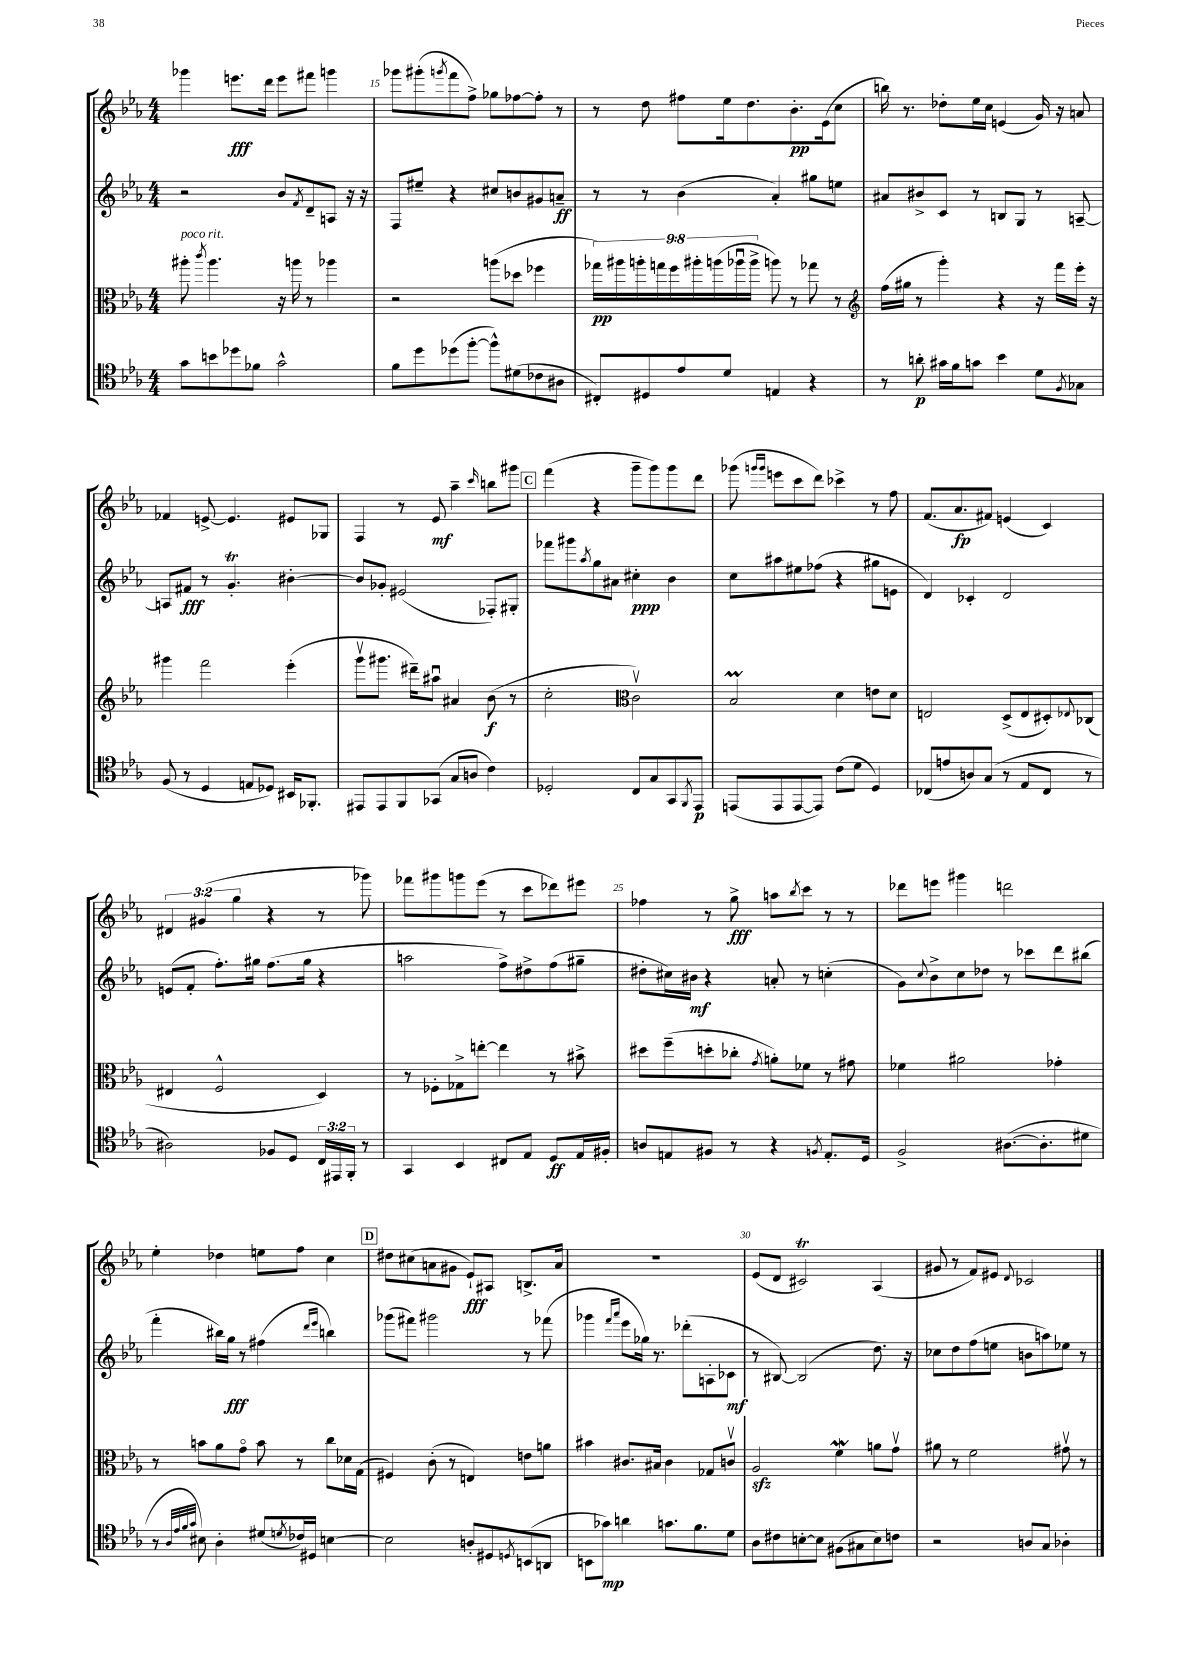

**kern	**dynam	**kern	**dynam	**kern	**dynam	**kern	**dynam
*part4	*part4	*part3	*part3	*part2	*part2	*part1	*part1
*staff4	*staff4	*staff3	*staff3	*staff2	*staff2	*staff1	*staff1
*clefC4	*	*clefC3	*	*clefG2	*	*clefG2	*
*k[b-e-a-]	*	*k[b-e-a-]	*	*k[b-e-a-]	*	*k[b-e-a-]	*
*M4/4	*	*M4/4	*	*M4/4	*	*M4/4	*
=14	=14	=14	=14	=14	=14	=14	=14
!	!	!LO:TX:a:i:t=poco rit.	!	!	!	!	!
8g\L	.	8aa#X'\	.	2r	.	4ggg-X\	.
.	.	8qccc/	.	.	.	.	.
8bn\	.	4.aa#\	.	.	.	.	.
8dd-X\	.	.	.	.	.	8.eeen\L	fff
8f-X\J	.	.	.	.	.	.	.
.	.	.	.	.	.	16ddd\Jk	.
2g^^\	.	16r	.	8b-/L	.	8eee\L	.
.	.	16aan\	.	.	.	.	.
.	.	.	.	8qf/	.	.	.
.	.	8r	.	8d~/	.	8fff#X\J	.
.	.	4aa-X\	.	8An/J	.	4gggn\	.
.	.	.	.	16r	.	.	.
.	.	.	.	16r	.	.	.
=15	=15	=15	=15	=15	=15	=15	=15
8f\L	.	2r	.	8F/L	.	8ggg-X\L	.
8dd\	.	.	.	8ee#X~/J	.	(8ggg#X'\	.
.	.	.	.	.	.	8qgggn/	.
(8dd-X\	.	.	.	4r	.	8fff\	.
[8ff'\J	.	.	.	.	.	8ff^\J)	.
8ff^^\L])	.	(8aan\L	.	8cc#X/L	.	8gg-X\L	.
(8d#X\	.	8dd-X\J	.	8bn/	.	[8ff-X\	.
8c-X\	.	4ff-X\	.	8g#X/	.	8ff-'\J]	.
8A#X\J	.	.	.	8an~/J	ff	8r	.
=16	=16	=16	=16	=16	=16	=16	=16
8C#X'/L)	.	18gg-X\LL)	pp	8r	.	8r	.
.	.	18aa#X\	.	.	.	.	.
.	.	18aan'\	.	.	.	.	.
8D#X/	.	.	.	8r	.	8dd\	.
.	.	18ggn\	.	.	.	.	.
.	.	18ff\	.	.	.	.	.
8e-/	.	.	.	(4b-\	.	8ff#X\L	.
.	.	18aa#X'\	.	.	.	.	.
.	.	(18aan\	.	.	.	.	.
8d/J	.	.	.	.	.	16ee-\k	.
.	.	18aa-Xu\	.	.	.	.	.
.	.	.	.	.	.	8.dd\	.
.	.	18aa-^\JJ	.	.	.	.	.
4En/	.	8aan\)	.	4a-'/)	.	.	.
.	.	8r	.	.	.	8.b-'\	pp
4r	.	8gg-X\	.	8gg#X\L	.	.	.
.	.	.	.	.	.	(16e-\k	.
.	.	8r	.	8een\J	.	8cc\J	.
=17	=17	=17	=17	=17	=17	=17	=17
*	*	*clefG2	*	*	*	*	*
8r	.	(16ff\LL	.	8a#X/L	.	16bbn\)	.
.	.	16gg#X\JJ	.	.	.	8.r	.
8an'\	p	8r	.	8b#X^/	.	.	.
16g#X\LL	.	4ggg'\)	.	8c/J	.	8dd-X'\L	.
16f\J	.	.	.	.	.	.	.
8gn\J	.	.	.	8r	.	16ee-\L	.
.	.	.	.	.	.	16cc\JJ	.
4b-\	.	4r	.	8Bn/L	.	(4en/	.
.	.	.	.	8G/J	.	.	.
8d\L	.	16r	.	8r	.	16g/)	.
.	.	16fff\LL	.	.	.	16r	.
8qF/	.	.	.	.	.	.	.
8G-X\J	.	16eee-'\JJ	.	[8An~/	.	8an/	.
.	.	16r	.	.	.	.	.
!!LO:LB:g=z
=18	=18	=18	=18	=18	=18	=18	=18
(8F/	.	4ggg#X\	.	8An/L]	.	4f-X/	.
8r	.	.	.	8f#X/J	fff	.	.
4D/	.	2fff\	.	8r	.	[8en^/	.
.	.	.	.	4.gt'/	.	4.e/]	.
8En/L	.	.	.	.	.	.	.
8D-X/J)	.	.	.	.	.	.	.
16BB#X/KL	.	(4eee-'\	.	[4b#X'\	.	8e#X/L	.
8.FF-X'/J	.	.	.	.	.	.	.
.	.	.	.	.	.	8G-X/J	.
=19	=19	=19	=19	=19	=19	=19	=19
8EE#X/L	.	8gggv\L	.	8b#/L]	.	4F/	.
8EE#/	.	8.ggg#X\J	.	8g-X'/J	.	.	.
8FF/	.	.	.	(2e#X/	.	8r	.
.	.	16ddd#X~\KL)	.	.	.	.	.
(8GG-X/J	.	8aa#Xu\J	.	.	.	8e-/	mf
8G/L	.	4a#X/	.	.	.	4aa-~\	.
8An/J	.	.	.	.	.	.	.
.	.	.	.	.	.	16qqccc/	.
4c\)	.	(8b-\	f	8F-X'/L)	.	8bbn\L	.
.	.	8r	.	8G#X'/J	.	8ggg#X\J	.
!!LO:REH:place=s1:t=C
=20	=20	=20	=20	=20	=20	=20	=20
2D-X'/	.	2cc'\	.	8fff-X\L	.	(4fff\	.
.	.	.	.	8ggg#X\	.	.	.
.	.	.	.	8qaa-/	.	.	.
.	.	.	.	8gg\	.	4r	.
.	.	.	.	8a#X\J	.	.	.
*	*	*clefC3	*	*	*	*	*
8C/L	.	2cv\)	.	4cc#X'\	ppp	8ggg~\L	.
8G/	.	.	.	.	.	8ggg\)	.
8GG/	.	.	.	4b-\	.	8ggg\	.
8qFF/	.	.	.	.	.	.	.
8EE-/J	p	.	.	.	.	8ddd\J	.
=21	=21	=21	=21	=21	=21	=21	=21
(8EEn/L	.	2B-M/	.	8cc\L	.	(8ggg-X\	.
.	.	.	.	.	.	16qqgggn/LL	.
.	.	.	.	.	.	16qqggg/JJ	.
8EE/	.	.	.	8aa#X\	.	8eeen\L	.
[8EE/	.	.	.	8ee#X\	.	8ccc\	.
8EE/J])	.	.	.	(8ff-X\J	.	8ddd\J)	.
(8c\L	.	4d\	.	4r	.	4ccc-X^\	.
8d\J	.	.	.	.	.	.	.
4D/)	.	8en\L	.	8gg#X\L	.	8r	.
.	.	8d\J	.	8en\J	.	8ff\	.
=22	=22	=22	=22	=22	=22	=22	=22
(8C-X/L	.	2En/	.	4d/)	.	(8.f/L	.
8en/	.	.	.	.	.	.	.
.	.	.	.	.	.	8.a-/	fp
8An/)	.	.	.	4c-X'/	.	.	.
(8G/J	.	.	.	.	.	8f#X/J)	.
8r	.	(8D^/L	.	2d/	.	(4en/	.
8E-/L	.	8E/	.	.	.	.	.
8C-/J	.	8D#X'/)	.	.	.	4c/)	.
.	.	8qqE-X/	.	.	.	.	.
8r	.	(8C-X/J	.	.	.	.	.
!!LO:LB:g=z
=23	=23	=23	=23	=23	=23	=23	=23
2A#X\)	.	4E#X/	.	(8en/L	.	6d#X/	.
.	.	.	.	8f'/J	.	.	.
.	.	.	.	.	.	(6g#X/	.
.	.	2F^^/	.	8.ff'\L)	.	.	.
.	.	.	.	.	.	6gg\	.
.	.	.	.	16gg#X\Jk	.	.	.
8F-X/L	.	.	.	(8.ff\L	.	4r	.
8D/J	.	.	.	.	.	.	.
.	.	.	.	16gg#\Jk	.	.	.
24C/LL	.	4D/)	.	4r	.	8r	.
24EE#X/	.	.	.	.	.	.	.
24FF'/JJ	.	.	.	.	.	.	.
8r	.	.	.	.	.	8ggg-X\)	.
=24	=24	=24	=24	=24	=24	=24	=24
4GG/	.	8r	.	2aan\	.	8fff-X\L	.
.	.	8F-X'\L	.	.	.	8ggg#X\	.
4BB-/	.	8G-X^\	.	.	.	8gggn\	.
.	.	[8een'\J	.	.	.	(8eee-\J	.
8C#X/L	.	4ee\]	.	8ff^\L)	.	8r	.
8E-/J	.	.	.	8dd#X^\	.	8ccc\L	.
8D/L	ff	8r	.	(8ff\	.	8ddd-X\)	.
16E-/L	.	8b#X^\	.	8gg#X~\J	.	8eee#X\J	.
16F#X'/JJ	.	.	.	.	.	.	.
=25	=25	=25	=25	=25	=25	=25	=25
8An/L	.	8dd#X\L	.	8dd#X'\L	.	4ff-X\	.
8En/	.	(8ff~\	.	16cc#X\L)	.	.	.
.	.	.	.	16b#X\JJ	mf	.	.
8F#X/J	.	8ddn'\	.	4r	.	8r	.
8r	.	8cc-X'\J	.	.	.	8gg^\	fff
.	.	8qg/	.	.	.	.	.
4r	.	8an'\L)	.	8an'/	.	8aan\L	.
.	.	.	.	.	.	8qbb-/	.
.	.	8f-X\J	.	8r	.	8ccc\J	.
8qFn/	.	.	.	.	.	.	.
8.E'/L	.	8r	.	(4ccn'\	.	8r	.
.	.	8g#X\	.	.	.	8r	.
16D/Jk	.	.	.	.	.	.	.
=26	=26	=26	=26	=26	=26	=26	=26
2F^/	.	4f-X\	.	8g\L)	.	8ddd-X\L	.
.	.	.	.	8qqcc/	.	.	.
.	.	.	.	8b-^\	.	8eeen\J	.
.	.	2a#X\	.	8cc\	.	4ggg#X\	.
.	.	.	.	8dd-X\J	.	.	.
([8.A#X\L	.	.	.	8r	.	2dddn\	.
.	.	.	.	8ccc-X\L	.	.	.
8.A#'\]	.	.	.	.	.	.	.
.	.	4g-X'\	.	8ddd\	.	.	.
8d#X\J	.	.	.	(8bb#X\J	.	.	.
!!LO:LB:g=z
=27	=27	=27	=27	=27	=27	=27	=27
8r	.	8r	.	4fff'\	.	4ee-'\	.
32qqA-/LLL	.	.	.	.	.	.	.
32qqe-/	.	.	.	.	.	.	.
32qqf/	.	.	.	.	.	.	.
32qqg/JJJ	.	.	.	.	.	.	.
8B#X\)	.	8bn\L	.	.	.	.	.
4A-'\	.	8a-\	.	16bb#X\LL)	.	4dd-X\	.
.	.	.	.	16gg\JJ	fff	.	.
.	.	8g\J	.	8r	.	.	.
(8d#X/L	.	8b\	.	(4ff#X\	.	8een\L	.
8qdn/	.	.	.	.	.	.	.
16c-X/L)	.	8r	.	.	.	8ff\J	.
16D#X/JJ	.	.	.	.	.	.	.
.	.	.	.	16qqddd/LL	.	.	.
.	.	.	.	16qqeee-/JJ	.	.	.
[4Bn\	.	8cc\L	.	4bbn\)	.	4cc\	.
.	.	16d-X\L	.	.	.	.	.
.	.	(16G\JJ	.	.	.	.	.
!!LO:REH:place=s1:t=D
=28	=28	=28	=28	=28	=28	=28	=28
2B\]	.	4F#X/)	.	(8ggg-X\L	.	8dd#X\L	.
.	.	.	.	8fff#X\J)	.	(8cc#X\	.
.	.	(8c'\	.	2ggg#X\	.	8an\	.
.	.	8r	.	.	.	8g#X\J	.
8An'/L	.	4En/)	.	.	.	8e-`/L)	fff
8D#X/	.	.	.	.	.	8A#X/J	.
8qDn/	.	.	.	.	.	.	.
(8BBn/	.	8en\L	.	8r	.	8.Bn^/L	.
8AAn/J	.	8an\J	.	(8fff-X\	.	.	.
.	.	.	.	.	.	16a/Jk	.
=29	=29	=29	=29	=29	=29	=29	=29
8BBn\L	.	4b#X\	.	4ggg-X\	.	1r	.
8g-X\J)	mp	.	.	.	.	.	.
.	.	.	.	16qqfff/LL	.	.	.
.	.	.	.	16qqaaa-/JJ	.	.	.
4an\	.	8.c#X/L	.	8eee-\L	.	.	.
.	.	.	.	16gg-X\Jk)	.	.	.
.	.	16B#X/Jk	.	8.r	.	.	.
8.gn\L	.	4c#\	.	.	.	.	.
.	.	.	.	(8ddd-X'\L	.	.	.
8.f\	.	.	.	.	.	.	.
.	.	8G-X/L	.	8An'\	.	.	.
8d\J	.	8cnv/J	.	8c-X\J	mf	.	.
=30	=30	=30	=30	=30	=30	=30	=30
8A-\L	.	2A-zz/	.	8r	.	(8e-/L	.
8c#X\	.	.	.	[8B#X/)	.	8d/J	.
[8Bn'\	.	.	.	(2B#/]	.	2c#Xt/)	.
8B\J]	.	.	.	.	.	.	.
(8F#X\L	.	4fW\	.	.	.	.	.
8G#X\	.	.	.	.	.	.	.
8B\)	.	8an\L	.	8.dd\)	.	(4A-/	.
8cn\J	.	8gv\J	.	.	.	.	.
.	.	.	.	16r	.	.	.
=31	=31	=31	=31	=31	=31	=31	=31
2r	.	8a#X\	.	8cc-X\L	.	8g#X/	.
.	.	8r	.	8dd\	.	8r	.
.	.	2f\	.	(8ff\	.	8f/L)	.
.	.	.	.	8een\J	.	8e#X/J	.
.	.	.	.	.	.	8qqd/	.
8An/L	.	.	.	8bn\L	.	2c-X/	.
8G/J	.	.	.	8aan\)	.	.	.
4A-X'\	.	8g#Xv\	.	8ee-X\J	.	.	.
.	.	8r	.	8r	.	.	.
==	==	==	==	==	==	==	==
*-	*-	*-	*-	*-	*-	*-	*-
